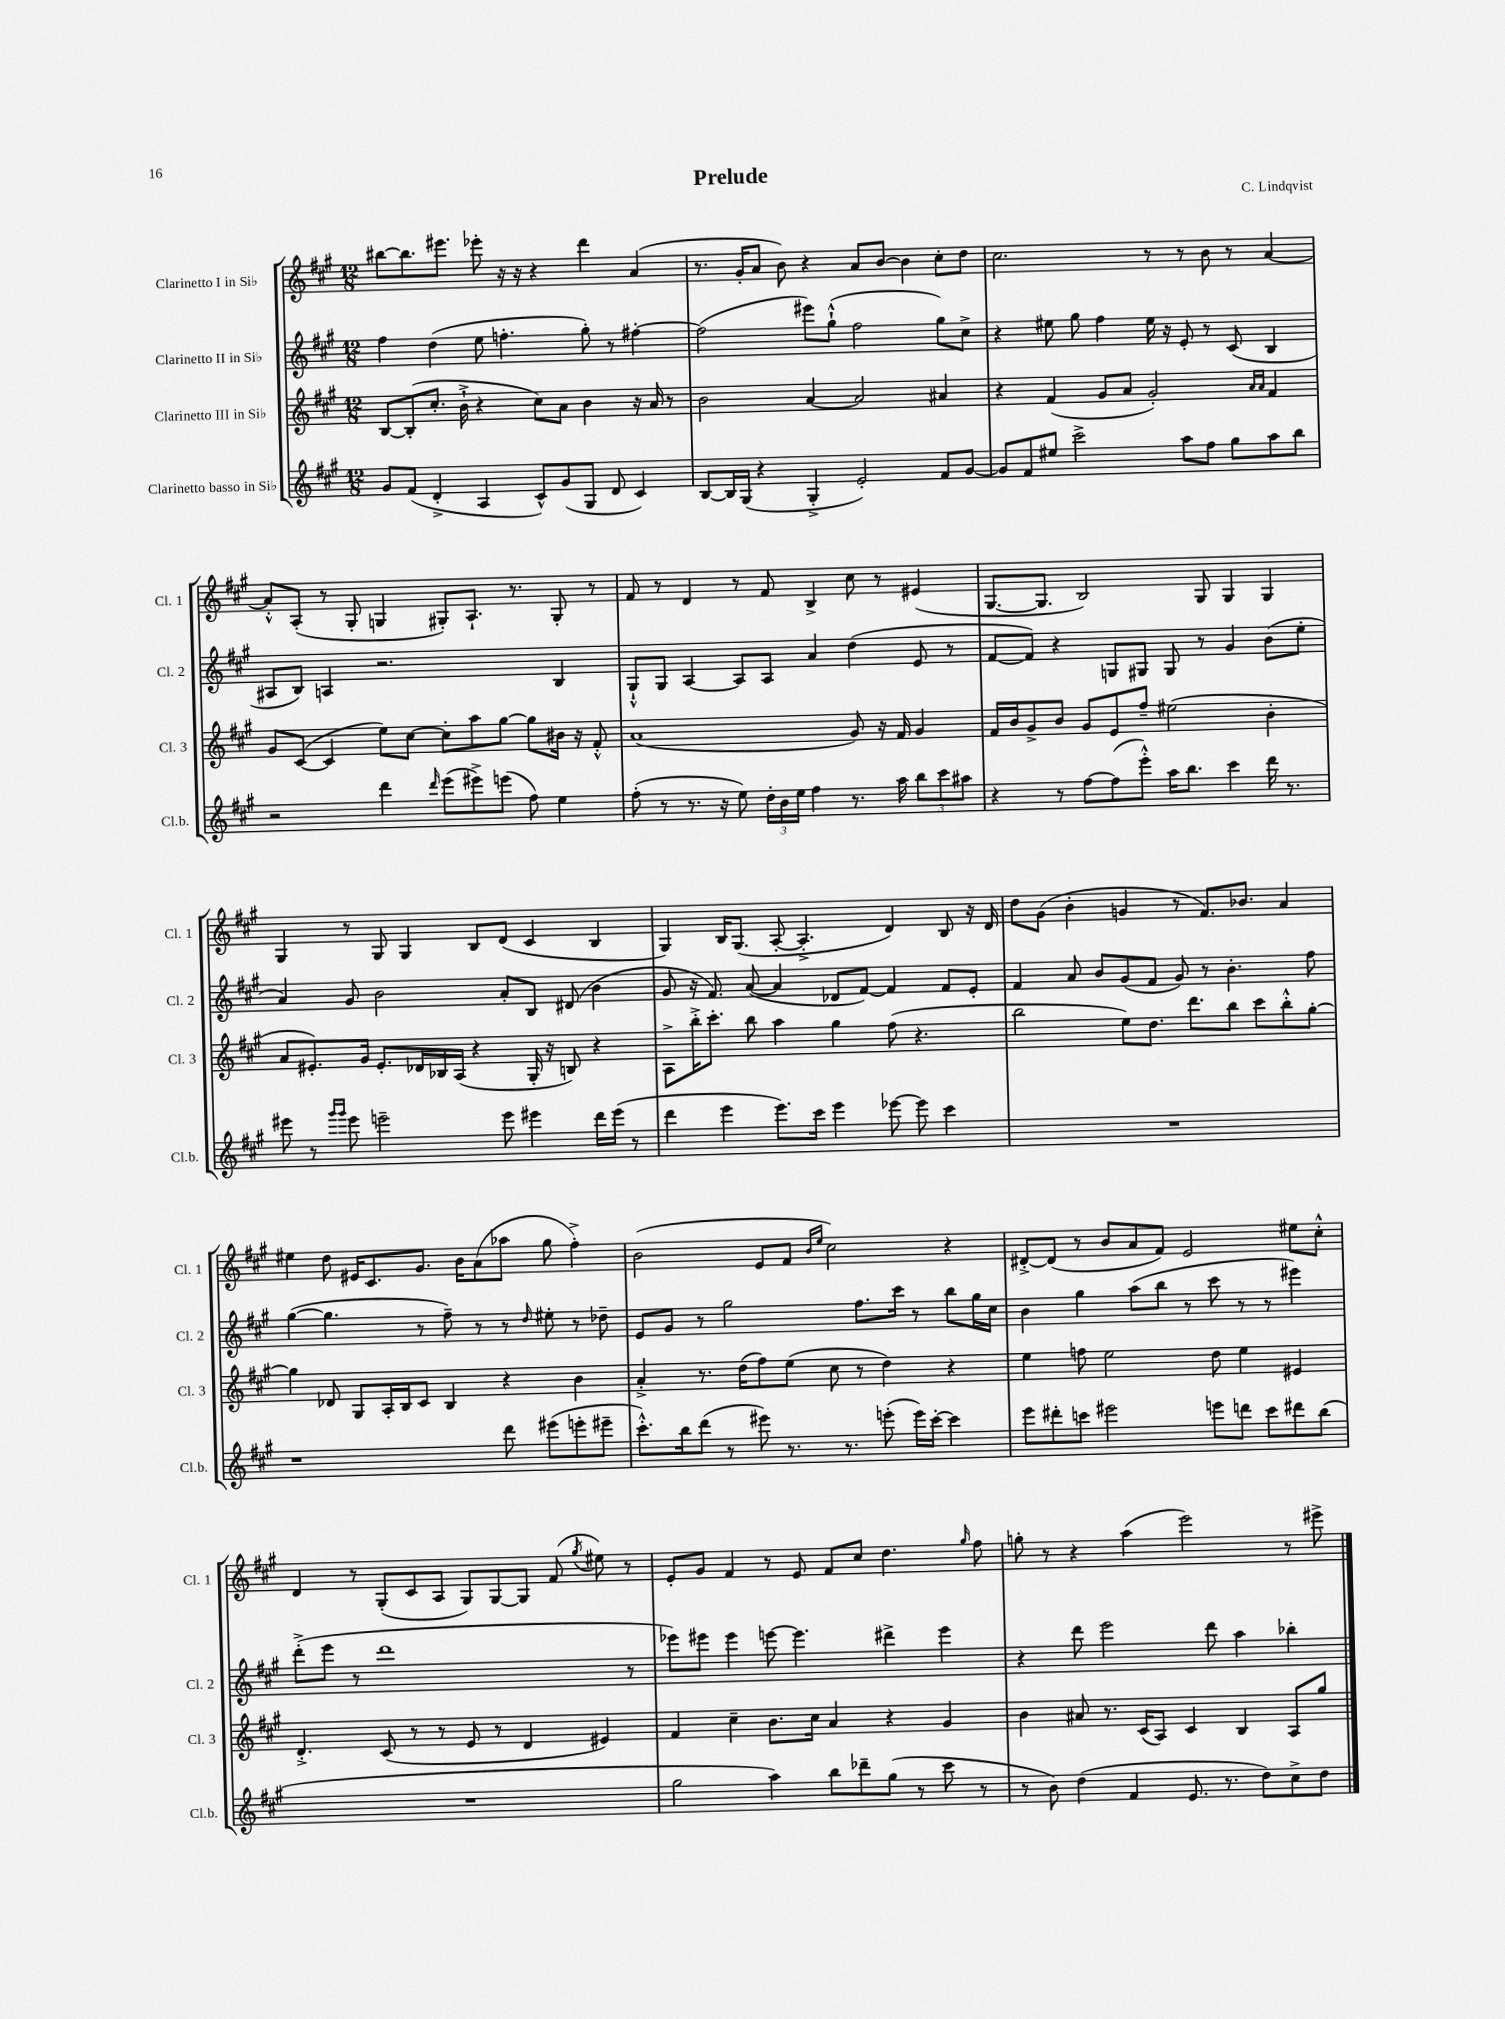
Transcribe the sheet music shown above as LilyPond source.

\header { title = "Prelude" composer = "C. Lindqvist" }
<<
\new StaffGroup <<
\new Staff = "s0" \with { instrumentName = "Clarinetto I in Sib" shortInstrumentName = "Cl. 1" } {
    \clef treble \key a \major \numericTimeSignature \time 12/8
    \autoBeamOff bis''8[~ bis''8. eis'''8.] ees'''8-. r16 r16 r4 d'''4 a'4( |
    r8. gis'16[-. a'8] b'8) r4 a'8[ b'8]~ b'4 cis''8[-. d''8] |
    cis''2. r8 r8 b'8 r8 a'4~ |
    a'8[-.-^ a8]-.( r8 gis8-. g4 gis8[-.) a8.]-! r8. gis8-. r8 |
    fis'8 r8 d'4 r8 fis'8 b4-> cis''8 r8 eis'4( |
    gis8.[~ gis8.] b2) gis8 gis4 gis4 |
    gis4 r8 gis8 gis4 b8[ d'8]( cis'4 b4 |
    gis4) b16[ gis8.]( a8~-. a4.-.-> d'4) b8 r16 d'16 |
    d''8[ gis'8]( b'4-. g'4 r8 fis'8.[) bes'8.] a'4 |
    eis''4 d''8 eis'16[ cis'8. gis'8.] b'16[ a'8( aes''8] gis''8 fis''4-.->) |
    b'2( e'8[ fis'8] \grace { b'16[ e''16] } cis''2) r4 |
    dis'8[~-.-> dis'8]( r8 b'8[ a'8 fis'8]) e'2 eis''8[ cis''8]-.-^ |
    d'4 r8 gis8[-.( cis'8 a8] gis8[) gis8~ gis8] fis'8( \acciaccatura { gis''8 } eis''8) r8 |
    e'8[-. gis'8] fis'4 r8 e'8 fis'8[ cis''8] d''4. \grace { gis''16 } fis''8 |
    g''8-. r8 r4 a''4( e'''2) r8 eis'''8-> \bar "|." |
}
\new Staff = "s1" \with { instrumentName = "Clarinetto II in Sib" shortInstrumentName = "Cl. 2" } {
    \clef treble \key a \major \numericTimeSignature \time 12/8
    \autoBeamOff fis''4 d''4( e''8 f''4.-. gis''8-.) r8 fis''4~-. |
    fis''2( eis'''8[) gis''8]-!-^( fis''2 gis''8[) cis''8]-> |
    r4 eis''8 gis''8 fis''4 eis''16 r16 e'8-. r8 cis'8( b4 |
    ais8[ b8]) a4 r2. b4 |
    gis8[-!-^ gis8] a4~ a8[ a8] a'4 d''4( e'8 r8 |
    fis'8[~ fis'8]) r4 g8[ gis8] gis8 r8 gis'4 b'8[( e''8]-. |
    a'4) gis'8 b'2 a'8[-. b8] dis'8( b'4 |
    gis'8 r16 fis'8.) a'8~( a'4 des'8[ fis'8]~) fis'4 fis'8[ e'8]-. |
    fis'4 a'8 b'8[ gis'8( fis'8] gis'8) r8 b'4.-. fis''8 |
    gis''4~( gis''4. r8 fis''8--) r8 r8 \grace { d''16 } eis''8-. r8 des''8-- |
    e'8[ gis'8] r8 gis''2 fis''8.[ cis'''16] r8 b''8[ gis''16 cis''16] |
    b'4 gis''4 a''8[( b''8] r8 cis'''8 r8 r8 eis'''4) |
    d'''8[-.->( e'''8] r8 d'''1 r8 |
    ees'''8[) eis'''8] eis'''4 e'''8~ e'''4. dis'''4-> e'''4 |
    r4 d'''8 e'''2 d'''8 a''4 bes''4-. \bar "|." |
}
\new Staff = "s2" \with { instrumentName = "Clarinetto III in Sib" shortInstrumentName = "Cl. 3" } {
    \clef treble \key a \major \numericTimeSignature \time 12/8
    \autoBeamOff b8[~ b8-.( cis''8.]-. b'16-!-> r4 cis''8[) a'8] b'4 r16 a'16 r8 |
    b'2 a'4~ a'2 ais'4 |
    r4 fis'4( gis'8[ a'8] gis'2-.) \grace { a'16[ a'16] } fis'4 |
    gis'8[ cis'8]~( cis'4 e''8[) cis''8]~ cis''8[-. a''8 gis''8]~ gis''8[ bis'16] r16 fis'8-.-^ |
    a'1( gis'8) r16 fis'16 gis'4 |
    fis'16[ b'16 gis'8-> b'8] gis'8[ e'8 fis''8]-- eis''2( b'4-. |
    a'8[ eis'8.-.) gis'16] eis'8.[-. des'16 bes16 a16]( r4 gis16-. r16 b8) r4 |
    a8[-> b''16-.-> cis'''8.]-. b''8 a''4 gis''4 fis''8( r4. |
    b''2 e''8[) d''8.] d'''8.[ b''8] cis'''8[ b''8-.-^ gis''8]~-. |
    gis''4 des'8 gis8[ a16-. b16 cis'8] b4 r4 b'4 |
    a'4-.-> r8. d''16[( fis''8) e''8]( cis''8 r8 d''4) r4 |
    e''4 f''8 e''2 d''8 e''4 eis'4 |
    d'4.-.-> cis'8( r8 r8 e'8 r8 d'4 eis'4) |
    fis'4 cis''4-- b'8.[ cis''16] a'4 r4 gis'4 |
    b'4 ais'8 r8. cis'16[( a8]) cis'4 b4 a8[ gis''8] \bar "|." |
}
\new Staff = "s3" \with { instrumentName = "Clarinetto basso in Sib" shortInstrumentName = "Cl.b." } {
    \clef treble \key a \major \numericTimeSignature \time 12/8
    \autoBeamOff gis'8[ fis'8]( d'4-.-> a4 cis'8[-^) gis'8( gis8] d'8 cis'4) |
    b8[~ b16 gis16]( r4 gis4-.-> e'2-.) fis'8[ gis'8]~ |
    gis'8[ fis'8 eis''8] cis'''2-> a''8[ fis''8] gis''8[ a''8 b''8] |
    r2 d'''4 \grace { d'''16 } e'''8[( eis'''8->) e'''8]( fis''8) e''4 |
    fis''8-.( r8 r8. r16 e''8) \tuplet 3/2 { d''16[-. b'16 e''16] } fis''4 r8. a''16 \tuplet 3/2 { b''8[ cis'''8 ais''8] } |
    r4 r8 fis''8[~ fis''8( e'''8]-.-^) a''16[ b''8.] cis'''4 d'''16 r8. |
    eis'''8 r8 \grace { gis'''16[ gis'''16] } eis'''8 e'''2-- e'''8 eis'''4 d'''16[ eis'''16]( r8 |
    d'''4 e'''4 e'''8.[) cis'''16] e'''4 ees'''8~ ees'''8 cis'''4 |
    R1. |
    r1 d'''8 eis'''8[( e'''8-. eis'''8]-- |
    cis'''8.[-.-^) b''16 d'''8]( r8 eis'''8) r8. r8. e'''8-.( e'''16[) cis'''16]~-. cis'''4 |
    e'''8[ dis'''8-. c'''8] eis'''2 e'''8[ d'''8] c'''8[ dis'''8 b''8]( |
    R1. |
    gis''2 a''4) b''8[ des'''8-- gis''8]( r8 cis'''8 r8 |
    r8 b'8) d''4( fis'4 e'8. r8. d''8[) cis''8-> d''8] \bar "|." |
}
>>
>>
\layout { \context { \Score \remove "Bar_number_engraver" } }
